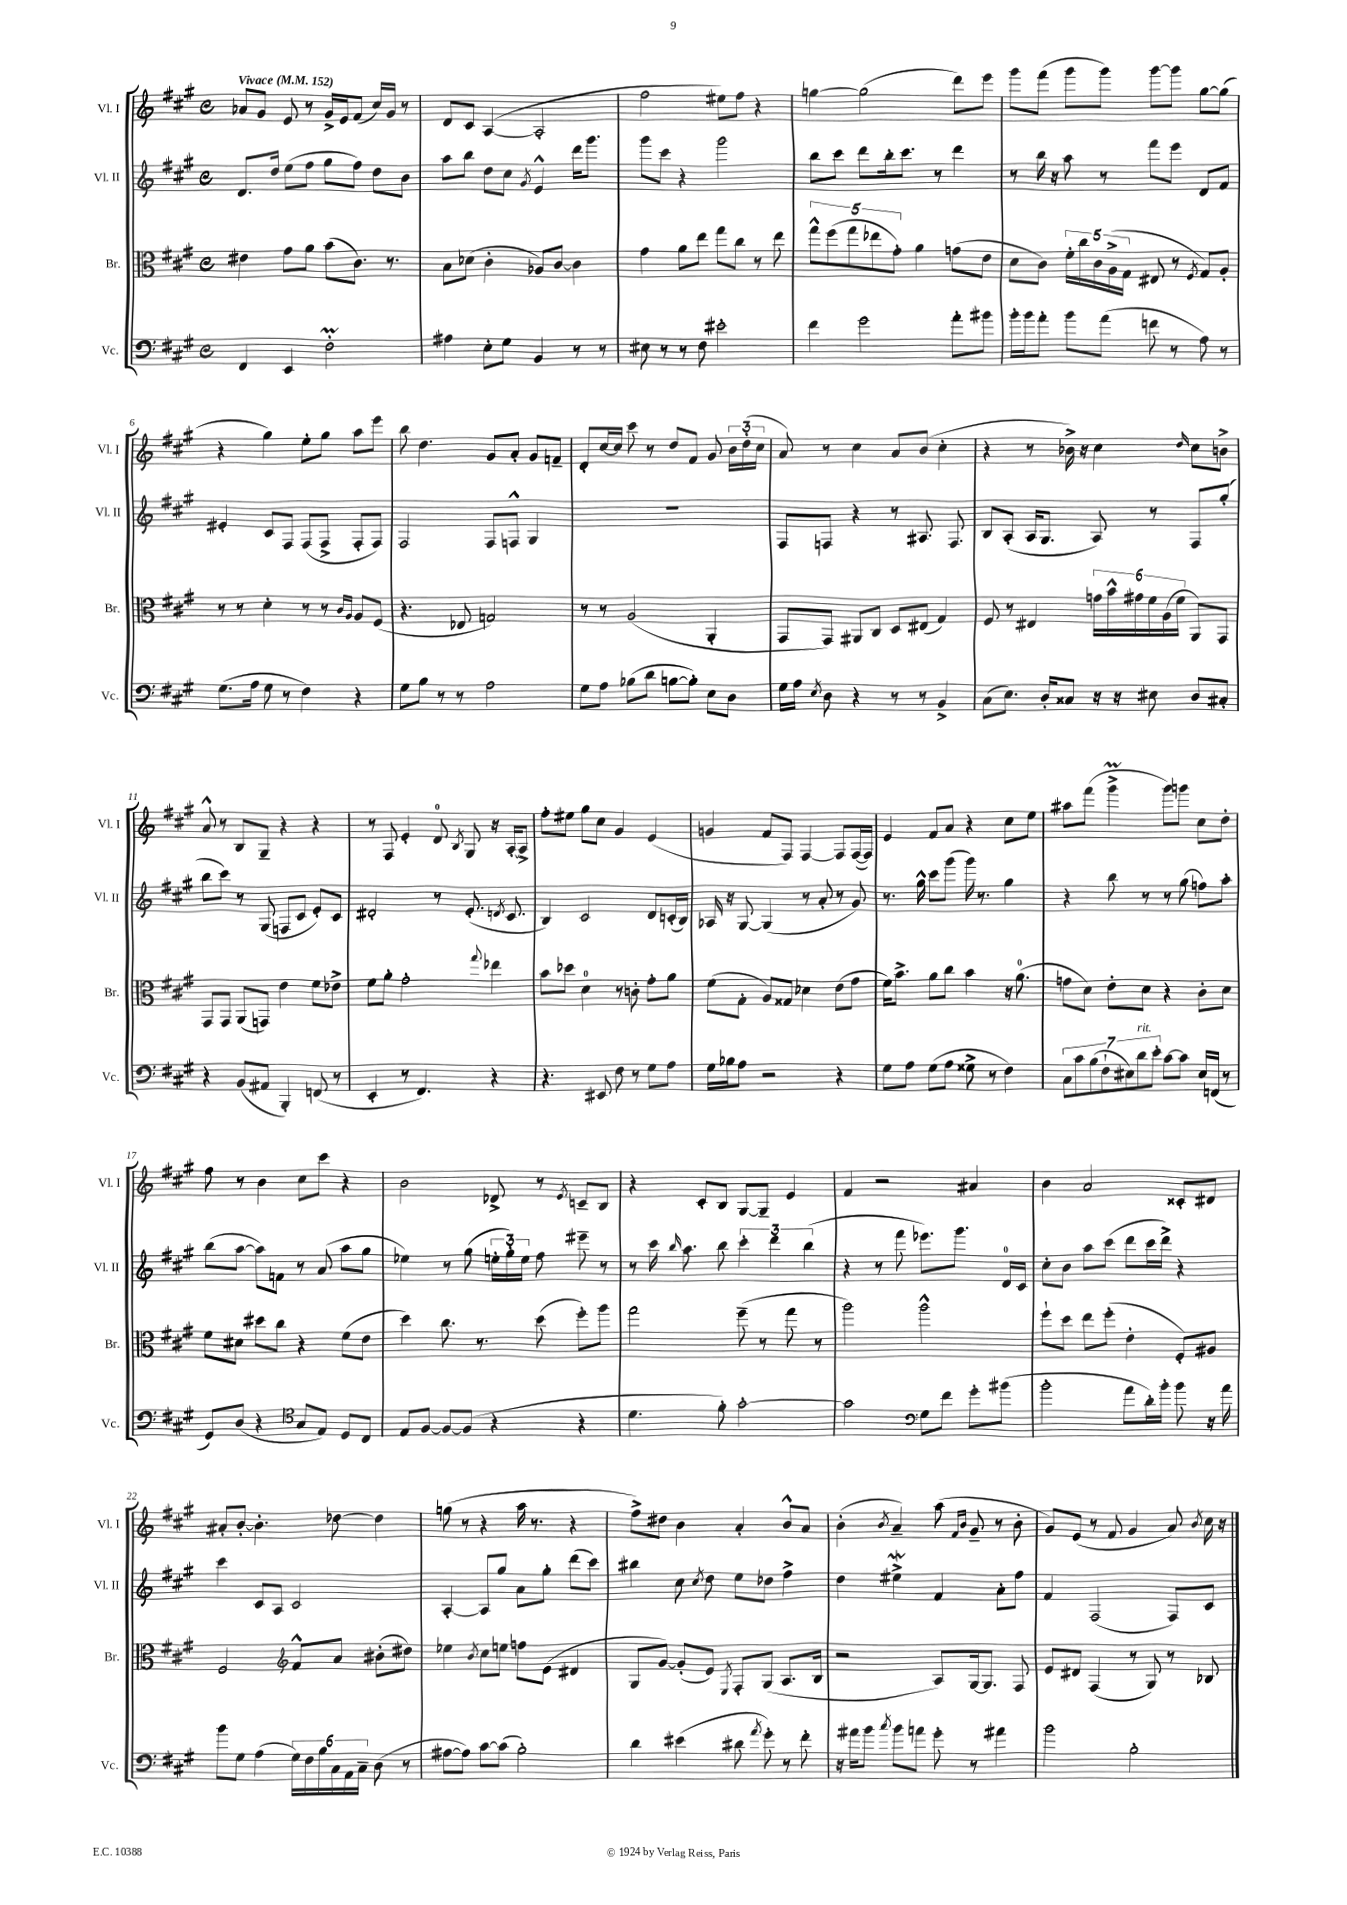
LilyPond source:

<<
\new StaffGroup <<
\new Staff = "s0" \with { instrumentName = "Vl. I" shortInstrumentName = "Vl. I" } {
    \clef treble \key a \major \defaultTimeSignature \time 4/4 \tempo "Vivace" 4 = 152
    \autoBeamOff aes'8[ gis'8] e'8 r8 gis'16[-> e'16 fis'8]( cis''16[) gis'16] r8 |
    d'8[ cis'8] a4~( a2-. |
    fis''2 eis''8[) fis''8] r4 |
    g''4~ g''2( d'''8[) e'''8] |
    gis'''8[ fis'''8]( gis'''8[ gis'''8]) gis'''8[~ gis'''8] gis''8[~ gis''8]( |
    r4 gis''4) e''8[-. gis''8] a''8[ e'''8] |
    b''8 d''4. gis'8[ a'8]-. gis'8[ f'8]-- |
    d'8[-. cis''16~ cis''16] cis'''8 r8 d''8[ fis'8] gis'8 \tuplet 3/2 { b'16[ d''16-.( cis''16] } |
    a'8) r8 cis''4 a'8[ b'8]( cis''4-. |
    r4 r8 bes'16->) r16 cis''4 \grace { d''16 } cis''8[ b'8]-> |
    a'8-^ r8 b8[ gis8]-- r4 r4 |
    r8 fis8 e'4-. d'8-0 \acciaccatura { b8 } gis8 r16 a16[~-. a8]-> |
    fis''8[-. eis''8] gis''8[ cis''8] gis'4 e'4( |
    g'4 fis'8[ fis8]) fis4~ fis8[ fis16~( fis16]) |
    e'4 fis'8[ a'8] r4 cis''8[ e''8] |
    ais''8[ fis'''8]( gis'''4->\prall gis'''8[) g'''8] cis''8[ d''8]-. |
    fis''8 r8 b'4 cis''8[ cis'''8] r4 |
    b'2 des'8-> r8 \acciaccatura { e'8 } c'8[-- b8] |
    r4 cis'8[-. b8] gis8[~ gis8]-- e'4 |
    fis'4 r2 ais'4 |
    b'4 a'2 cisis'8[-. dis'8] |
    ais'8[-. b'8]~-. b'4.-. des''8~ des''4 |
    g''8( r8 r4 a''16 r8. r4 |
    fis''8[->) dis''8] b'4 a'4-. b'8[-^ a'8] |
    b'4-.( \acciaccatura { b'8 } a'4--) a''8( \grace { fis'16[ b'16] } gis'8-- r8 b'8-. |
    gis'8[) e'8]( r8 fis'8 gis'4 a'8) \acciaccatura { b'8 } cis''16 r16 \bar "|." |
}
\new Staff = "s1" \with { instrumentName = "Vl. II" shortInstrumentName = "Vl. II" } {
    \clef treble \key a \major \defaultTimeSignature \time 4/4
    \autoBeamOff d'8.[ d''16] e''8[( fis''8] gis''8[ fis''8]) d''8[ b'8] |
    a''8[ b''8] d''8[ cis''8] \acciaccatura { gis'8 } e'4-^ d'''16[ gis'''8.] |
    gis'''8[ cis'''8] r4 gis'''2 |
    b''8[ cis'''8] d'''8[ b''16-. cis'''8.] r8 d'''4 |
    r8 b''16 r16 a''8 r8 fis'''8[ e'''8] d'8[ fis'8] |
    eis'4-. cis'8[ fis8] fis8[( fis8]-> fis8[-. fis8]) |
    fis2 fis8[ f8]-^ gis4 |
    R1 |
    fis8[ f8] r4 r8 ais8. f8. |
    b8[ a8]-.( a16[ gis8.] a8) r8 fis8[ gis''8]-.( |
    b''8[ cis'''8]) r8 gis8( f8[ cis'8] e'8[-.) cis'8] |
    dis'2-. r8 e'8.-.( \acciaccatura { d'8 } cis'8. |
    b4) cis'2 d'8[ c'16-.( b16]) |
    aes16 r16 gis8~ gis4( r8 a'8-. r8 gis'8) |
    r8. gis''16-^ cis'''8[ gis'''8]( gis'''16) r8. gis''4 |
    r4 b''8 r8 r8 gis''8( f''8[) a''8]-. |
    b''8[( a''8]~ a''8[) f'8] r8 a'8( a''8[ gis''8] |
    ees''4) r8 gis''8( \tuplet 3/2 { e''16[-. gis''16-.) e''16] } fis''8 eis'''8-- r8 |
    r8 cis'''16 \grace { b''16 } a''8. b''8 \tuplet 3/2 { cis'''4-. d'''4 b''4( } |
    r4 r8 fis'''8 ees'''8.[) gis'''8.] d'16[-0 cis'16] |
    cis''8[-. b'8] a''8[ cis'''8]( d'''8[ cis'''16 d'''16]->) r4 |
    cis'''4 cis'8[ a8] cis'2 |
    a4~-. a8[ gis''8] a'8[ gis''8]-. d'''8[( cis'''8]) |
    bis''4 cis''8 \acciaccatura { cis''8 } d''8 e''8[ des''8] fis''4-> |
    d''4 eis''4->\mordent fis'4 a'8[-. fis''8] |
    fis'4 fis2( fis8[) cis'8] \bar "|." |
}
\new Staff = "s2" \with { instrumentName = "Br." shortInstrumentName = "Br." } {
    \clef alto \key a \major \defaultTimeSignature \time 4/4
    \autoBeamOff eis'4 gis'8[ a'8] b'8[( cis'8.]) r8. |
    b8[ des'8]( cis'4-. aes8[) cis'8]~ cis'4 |
    gis'4 a'8[ e''8] gis''8[ cis''8] r8 e''8 |
    \tuplet 5/4 { gis''8[-^ fis''8( gis''8 ees''8 gis'8]-.) } a'4 g'8[( e'8] |
    d'8[ cis'8]) \tuplet 5/4 { fis'16[-. cis''16 cis'16 a16->( gis16] } eis8 r8 \acciaccatura { fis8 } gis8[) a8]-. |
    r8 r8 d'4-. r8 r8 \grace { cis'16[ a16] } a8[ fis8]( |
    r4. ees8 g2) |
    r8 r8 a2( a,4-. |
    gis,8[ gis,8]) ais,8[ cis8] d8[ eis8]( gis4) |
    fis8 r8 eis4 \tuplet 6/4 { g'16[ b'16-^ gis'16 fis'16 a16( fis'16] } a,8[) gis,8] |
    gis,8[ gis,8] a,8[( g,8]) e'4 fis'8[ ees'8]-> |
    fis'8[ a'8]-. gis'2-. \appoggiatura { gis''8 } ees''4 |
    b'8[ des''8] d'4-0 r8 c'8-. gis'8[-. a'8] |
    fis'8[( gis8]-. a8[) gisis8] des'4 e'8[( gis'8] |
    fis'16[) b'8.]-> a'8[ cis''8] b'4 r16 a'8.-0( |
    g'8[ d'8]) e'8[-. d'8] r4 cis'8[-. d'8] |
    fis'8[ dis'8] dis''8[ cis''8] r4 fis'8[( e'8] |
    d''4) cis''8. r8. d''8( fis''8[-.) a''8] |
    gis''2 fis''8--( r8 gis''8 r8 |
    a''2) a''2-^ |
    fis''8[-! d''8] e''8[ fis''8]-.( e'4-. fis8[-.) ais8] |
    fis2 \clef treble fis'8[-^ a'8] bis'8[-.( dis''8]) |
    ees''4 \acciaccatura { b'8 } cis''8[ e''8] f''8[ e'8]( dis'4 |
    gis8[ gis'8]~) gis'8[-.( e'8]) \acciaccatura { e8 } fis8[-. gis8]( a8.[ b16] |
    r2 a8[) gis16~ gis8.] fis8 |
    e'8[ dis'8] fis4( r8 gis8) r8 bes8 \bar "|." |
}
\new Staff = "s3" \with { instrumentName = "Vc." shortInstrumentName = "Vc." } {
    \clef bass \key a \major \defaultTimeSignature \time 4/4
    \autoBeamOff fis,4 e,4 fis2-.\prall |
    ais4 e8[-. gis8] b,4 r8 r8 |
    eis8 r8 r8 fis8 eis'2-. |
    fis'4 gis'2 a'8[-. bis'8] |
    b'16[-. b'16 a'8]-. b'8[ a'8]( f'8 r8 a8) r8 |
    gis8.[( a16] gis8 r8 fis4) r4 |
    gis8[ b8] r8 r8 a2 |
    gis8[ a8] bes8[( d'8] b8[~ b8]-.) e8[ d8] |
    gis16[ a16] \acciaccatura { e8 } d8 r4 r8 r8 b,4-> |
    cis8[( e8.]) d16[-. cisis8] r16 r16 eis8 d8[ cis8]-. |
    r4 b,8[( ais,8] b,,4-.) f,8( r8 |
    e,4-. r8 fis,4.) r4 |
    r4. eis,8 fis8 r8 gis8[ a8] |
    gis16[ bes16 a8] r2 r4 |
    gis8[ a8] gis8[( a8] gisis8-> r8 fis4) |
    \tuplet 7/4 { cis8[ cis'8 b8( fis8-! eis8) d'8^\markup { \italic "rit." } e'8]-. } cis'8[~ cis'8] eis16[ f,16]( r8 |
    gis,8[) d8]( r4 \clef tenor gis8[ e8]) d8[ cis8] |
    e8[ fis8]~ fis8[~ fis8]( r4 r4 |
    d'4. fis'8-.) gis'2~-. |
    gis'2 \clef bass gis8[ fis'8] gis'8[-. bis'8]( |
    b'2-. a'8[ d'16-.) b'16]-. b'8 r16 a'16 |
    b'8[ gis8] a4( \tuplet 6/4 { gis16[) fis16 b16 cis16 a,16 cis16]-- } d8( r8 |
    ais8[~ ais8]) cis'8[~ cis'8]( b2-.) |
    d'4 eis'4( dis'8 \acciaccatura { a'8 } gis'8-.) r8 fis'8-. |
    r16 ais'16[ b'8] \acciaccatura { cis''8 } b'8[ a'8] gis'8-. r8 ais'4 |
    b'2 b2-. \bar "|." |
}
>>
>>
